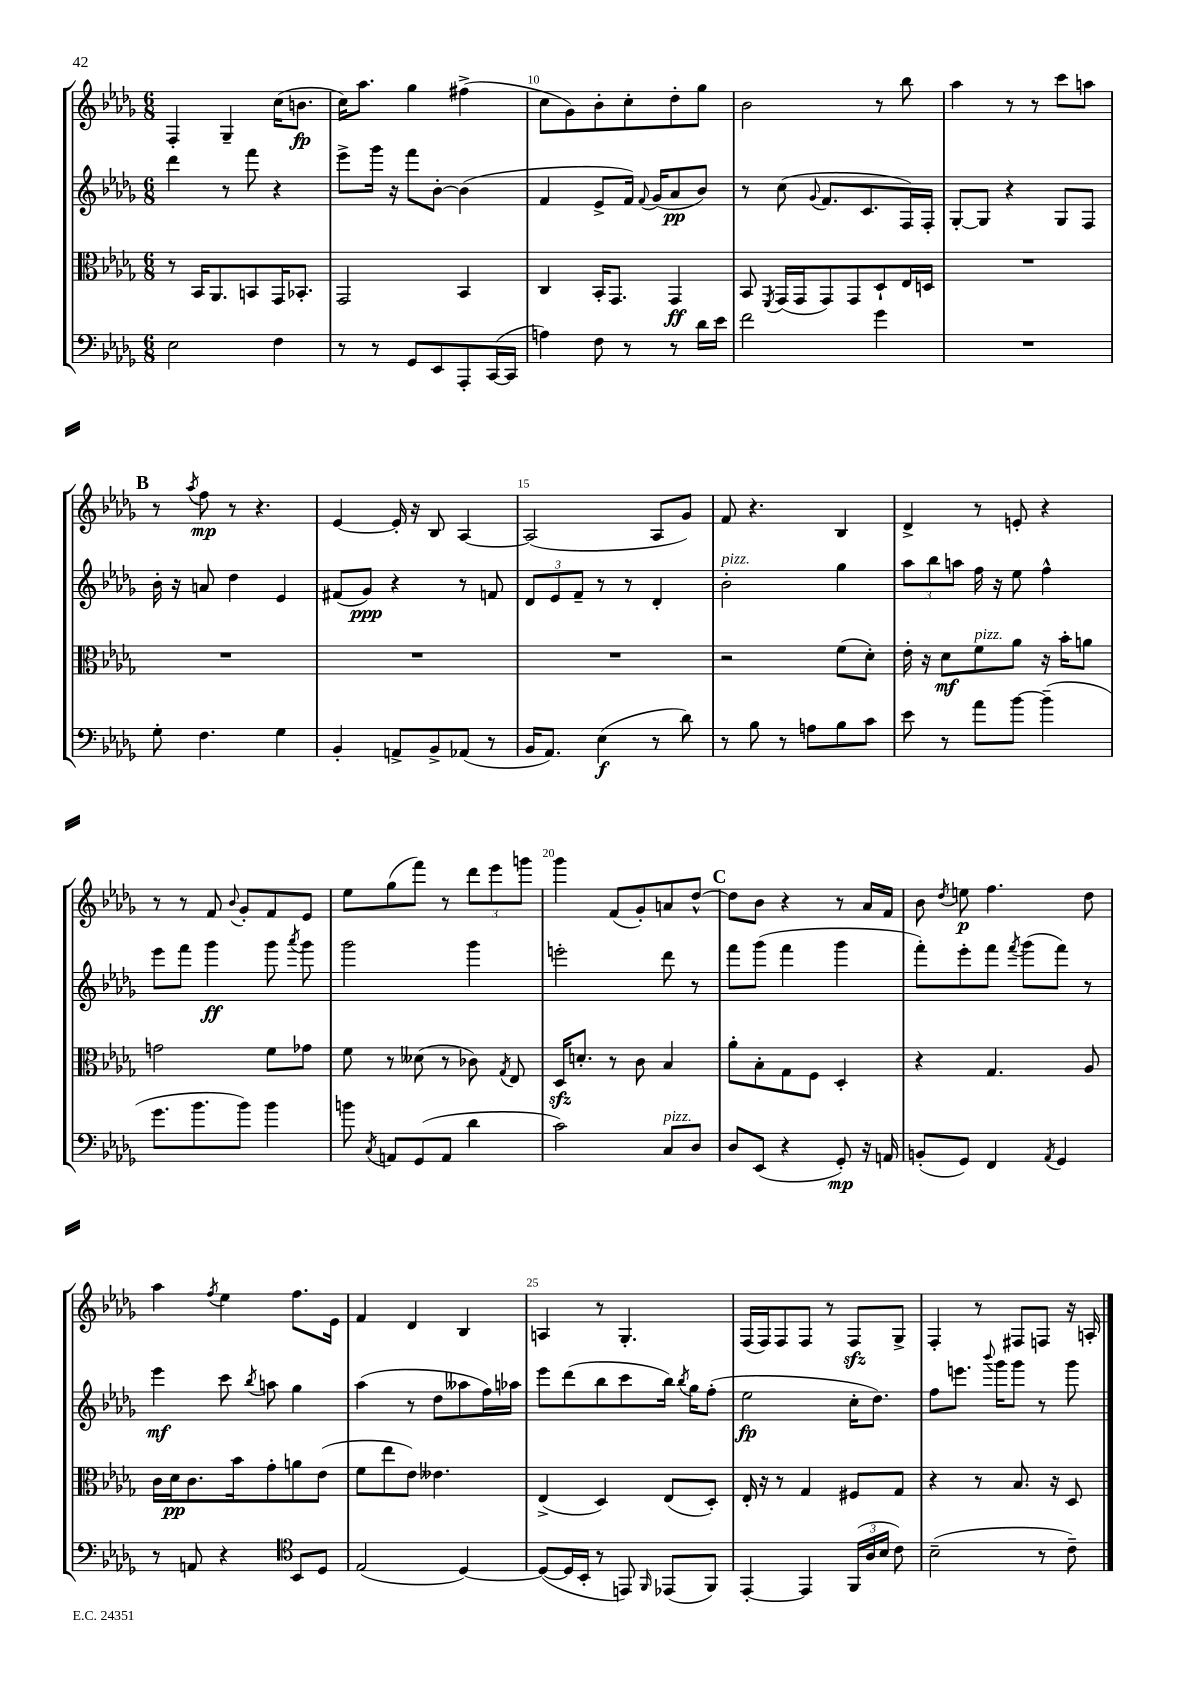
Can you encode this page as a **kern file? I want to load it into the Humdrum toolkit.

**kern	**dynam	**kern	**dynam	**kern	**dynam	**kern	**dynam
*part4	*part4	*part3	*part3	*part2	*part2	*part1	*part1
*staff4	*staff4	*staff3	*staff3	*staff2	*staff2	*staff1	*staff1
*clefF4	*	*clefC3	*	*clefG2	*	*clefG2	*
*k[b-e-a-d-g-]	*	*k[b-e-a-d-g-]	*	*k[b-e-a-d-g-]	*	*k[b-e-a-d-g-]	*
*M6/8	*	*M6/8	*	*M6/8	*	*M6/8	*
=8	=8	=8	=8	=8	=8	=8	=8
2E-\	.	8r	.	4ddd-\	.	4F'/	.
.	.	16BB-/KL	.	.	.	.	.
.	.	8.AA-/	.	.	.	.	.
.	.	.	.	8r	.	4G-~/	.
.	.	8BBn/	.	8fff\	.	.	.
4F\	.	16GG-/K	.	4r	.	(16cc\KL	.
.	.	8.BB-X'/J	.	.	.	8.bn\J	fp
=9	=9	=9	=9	=9	=9	=9	=9
8r	.	2GG-/	.	8eee-^\L	.	16cc\KL)	.
.	.	.	.	.	.	8.aa-\J	.
8r	.	.	.	16ggg-\Jk	.	.	.
.	.	.	.	16r	.	.	.
8GG-/L	.	.	.	8fff\L	.	4gg-\	.
8EE-/	.	.	.	[8b-'\J	.	.	.
8AAA-'/	.	4BB-/	.	(4b-\]	.	(4ff#X^\	.
([16CC/L	.	.	.	.	.	.	.
16CC/JJ]	.	.	.	.	.	.	.
=10	=10	=10	=10	=10	=10	=10	=10
4An\)	.	4C/	.	4f/	.	8cc\L	.
.	.	.	.	.	.	8g-\)	.
8F\	.	16BB-'/KL	.	8e-^/L	.	8b-'\	.
.	.	8.GG-/J	.	.	.	.	.
8r	.	.	.	16f/Jk)	.	8cc'\	.
.	.	.	.	8qqf/	.	.	.
.	.	.	.	(16g-/KL	.	.	.
8r	.	4GG-/	ff	8a-/	pp	8dd-'\	.
16d-\LL	.	.	.	8b-/J)	.	8gg-\J	.
16e-\JJ	.	.	.	.	.	.	.
=11	=11	=11	=11	=11	=11	=11	=11
2f\	.	8BB-/	.	8r	.	2b-\	.
.	.	8qFF/	.	.	.	.	.
.	.	(16GG-/LL	.	(8cc\	.	.	.
.	.	16GG-/J	.	.	.	.	.
.	.	.	.	8qqg-/	.	.	.
.	.	8GG-/)	.	8.f/L	.	.	.
.	.	8GG-/	.	.	.	.	.
.	.	.	.	8.c/	.	.	.
4g-\	.	8D-`/	.	.	.	8r	.
.	.	16E-/L	.	16F/L)	.	8bb-\	.
.	.	16Dn/JJ	.	16F'/JJ	.	.	.
=12	=12	=12	=12	=12	=12	=12	=12
2.r	.	2.r	.	[8G-'/L	.	4aa-\	.
.	.	.	.	8G-/J]	.	.	.
.	.	.	.	4r	.	8r	.
.	.	.	.	.	.	8r	.
.	.	.	.	8G-/L	.	8ccc\L	.
.	.	.	.	8F/J	.	8aan\J	.
!!LO:LB:g=z
!!LO:REH:place=s1:t=B
=13	=13	=13	=13	=13	=13	=13	=13
8G-'\	.	2.r	.	16b-'\	.	8r	.
.	.	.	.	16r	.	.	.
.	.	.	.	.	.	8qaa-/	.
4.F\	.	.	.	8an/	.	8ff\	mp
.	.	.	.	4dd-\	.	8r	.
.	.	.	.	.	.	4.r	.
4G-\	.	.	.	4e-/	.	.	.
=14	=14	=14	=14	=14	=14	=14	=14
4BB-'/	.	2.r	.	(8f#X/L	.	[4e-/	.
.	.	.	.	8g-/J)	ppp	.	.
8AAn^/L	.	.	.	4r	.	16e-'/]	.
.	.	.	.	.	.	16r	.
8BB-^/	.	.	.	.	.	8B-/	.
(8AA-X/J	.	.	.	8r	.	[4A-/	.
8r	.	.	.	8fn/	.	.	.
=15	=15	=15	=15	=15	=15	=15	=15
16BB-/KL	.	2.r	.	12d-/L	.	(2A-/]	.
8.AA-/J)	.	.	.	.	.	.	.
.	.	.	.	12e-/	.	.	.
.	.	.	.	12f~/J	.	.	.
(4E-\	f	.	.	8r	.	.	.
.	.	.	.	8r	.	.	.
8r	.	.	.	4d-'/	.	8A-/L	.
8d-\)	.	.	.	.	.	8g-/J)	.
=16	=16	=16	=16	=16	=16	=16	=16
!	!	!	!	!LO:TX:a:i:t=pizz.	!	!	!
8r	.	2r	.	2b-'\	.	8f/	.
8B-\	.	.	.	.	.	4.r	.
8r	.	.	.	.	.	.	.
8An\L	.	.	.	.	.	.	.
8B-\	.	(8f\L	.	4gg-\	.	4B-/	.
8c\J	.	8d-'\J)	.	.	.	.	.
=17	=17	=17	=17	=17	=17	=17	=17
8e-\	.	16e-'\	.	12aa-\L	.	4d-^/	.
.	.	16r	.	.	.	.	.
.	.	.	.	12bb-\	.	.	.
8r	.	8d-\L	mf	.	.	.	.
.	.	.	.	12aan\J	.	.	.
!	!	!LO:TX:a:i:t=pizz.	!	!	!	!	!
8a-\L	.	8f\	.	16ff\	.	8r	.
.	.	.	.	16r	.	.	.
[8b-\J	.	8a-\J	.	8ee-\	.	8en'/	.
(4b-~\]	.	16r	.	4ff^^\	.	4r	.
.	.	16b-'\KL	.	.	.	.	.
.	.	8an\J	.	.	.	.	.
!!LO:LB:g=z
=18	=18	=18	=18	=18	=18	=18	=18
8.g-\L	.	2gn\	.	8eee-\L	.	8r	.
.	.	.	.	8fff\J	.	8r	.
8.b-\	.	.	.	.	.	.	.
.	.	.	.	4ggg-\	ff	8f/	.
.	.	.	.	.	.	8qqb-/	.
8b-\J)	.	.	.	.	.	8g-'/L	.
4b-\	.	8f\L	.	8ggg-\	.	8f/	.
.	.	.	.	8qaaa-/	.	.	.
.	.	8g-X\J	.	8ggg-\	.	8e-/J	.
=19	=19	=19	=19	=19	=19	=19	=19
8bn\	.	8f\	.	2ggg-\	.	8ee-\L	.
8qC/	.	.	.	.	.	.	.
8AAn/L	.	8r	.	.	.	(8gg-\	.
(8GG-/	.	(8d--X\	.	.	.	8fff\J)	.
8AA/J	.	8r	.	.	.	8r	.
4d-\	.	8c-X\)	.	4ggg-\	.	12ddd-\L	.
.	.	.	.	.	.	12eee-\	.
.	.	8qG-/	.	.	.	.	.
.	.	8E-/	.	.	.	.	.
.	.	.	.	.	.	12gggn\J	.
=20	=20	=20	=20	=20	=20	=20	=20
2c\)	.	16D-zz/KL	.	2eeen'\	.	4ggg-\	.
.	.	8.dn'/J	.	.	.	.	.
.	.	8r	.	.	.	(8f/L	.
.	.	8c\	.	.	.	8g-'/)	.
!LO:TX:a:i:t=pizz.	!	!	!	!	!	!	!
8C/L	.	4B-/	.	8ddd-\	.	8an/	.
8D-/J	.	.	.	8r	.	[8dd-^^/J	.
!!LO:REH:place=s1:t=C
=21	=21	=21	=21	=21	=21	=21	=21
8D-/L	.	8a-'\L	.	8fff\L	.	8dd-\L]	.
(8EE-/J	.	8B-'\	.	(8ggg-\J	.	8b-\J	.
4r	.	8G-\	.	4fff\	.	4r	.
.	.	8F\J	.	.	.	.	.
8GG-'/)	mp	4D-'/	.	4ggg-\	.	8r	.
16r	.	.	.	.	.	16a-/LL	.
16AAn/	.	.	.	.	.	16f/JJ	.
=22	=22	=22	=22	=22	=22	=22	=22
(8BBn'/L	.	4r	.	8fff'\L)	.	8b-\	.
.	.	.	.	.	.	8qdd-/	.
8GG-/J)	.	.	.	8eee-'\	.	8een\	p
4FF/	.	4.G-/	.	8fff\J	.	4.ff\	.
.	.	.	.	8qfff/	.	.	.
.	.	.	.	(8ggg-\L	.	.	.
8qAA-/	.	.	.	.	.	.	.
4GG-/	.	.	.	8fff\J)	.	.	.
.	.	8A-/	.	8r	.	8dd-\	.
!!LO:LB:g=z
=23	=23	=23	=23	=23	=23	=23	=23
8r	.	16c\LL	.	4eee-\	mf	4aa-\	.
.	.	16d-\J	pp	.	.	.	.
8AAn/	.	8.c\	.	.	.	.	.
.	.	.	.	.	.	8qff/	.
4r	.	.	.	8ccc\	.	4ee-\	.
.	.	16b-\k	.	.	.	.	.
.	.	.	.	8qbb-/	.	.	.
.	.	8g-'\	.	8aan\	.	.	.
*clefC4	*	*	*	*	*	*	*
8BB-/L	.	8an\	.	4gg-\	.	8.ff\L	.
8D-/J	.	(8e-\J	.	.	.	.	.
.	.	.	.	.	.	16e-\Jk	.
=24	=24	=24	=24	=24	=24	=24	=24
(2E-/	.	8f\L	.	(4aa-\	.	4f/	.
.	.	8ee-\	.	.	.	.	.
.	.	8e-\J)	.	8r	.	4d-/	.
.	.	4.e--X\	.	8dd-\L	.	.	.
[4D-/)	.	.	.	8aa--X\	.	4B-/	.
.	.	.	.	16ff\L)	.	.	.
.	.	.	.	16aa-X\JJ	.	.	.
=25	=25	=25	=25	=25	=25	=25	=25
(8D-/L_	.	(4E-^/	.	8eee-\L	.	4An/	.
16D-/L]	.	.	.	(8ddd-\	.	.	.
16BB-'/JJ	.	.	.	.	.	.	.
8r	.	4D-/)	.	8bb-\	.	8r	.
8EEn/)	.	.	.	8ccc\	.	4.G-'/	.
16qqFF/	.	.	.	.	.	.	.
(8EE-X/L	.	(8E-/L	.	16bb-\Jk)	.	.	.
.	.	.	.	8qbb-/	.	.	.
.	.	.	.	16gg-\KL	.	.	.
8FF/J)	.	8D-'/J)	.	(8ff'\J	.	.	.
=26	=26	=26	=26	=26	=26	=26	=26
[4EE-'/	.	16E-'/	.	2ee-\	fp	(16F/LL	.
.	.	16r	.	.	.	16F/J)	.
.	.	8r	.	.	.	8F/	.
4EE-/]	.	4G-/	.	.	.	8F/J	.
.	.	.	.	.	.	8r	.
(24FF/LL	.	8F#X/L	.	16cc'\KL	.	8Fzz/L	.
24A-/	.	.	.	.	.	.	.
.	.	.	.	8.dd-\J)	.	.	.
24B-/JJ	.	.	.	.	.	.	.
8c\)	.	8G-/J	.	.	.	8G-^/J	.
=27	=27	=27	=27	=27	=27	=27	=27
(2B-~\	.	4r	.	8ff\L	.	4F'/	.
.	.	.	.	8.eeen\J	.	.	.
.	.	8r	.	.	.	8r	.
.	.	.	.	8qqbbb-/	.	.	.
.	.	.	.	16ggg-\KL	.	.	.
.	.	8.B-/	.	8ggg-\J	.	8F#X/L	.
8r	.	.	.	8r	.	8Fn/J	.
.	.	16r	.	.	.	.	.
8c~\)	.	8D-/	.	8ggg-\	.	16r	.
.	.	.	.	.	.	16An'/	.
==	==	==	==	==	==	==	==
*-	*-	*-	*-	*-	*-	*-	*-
